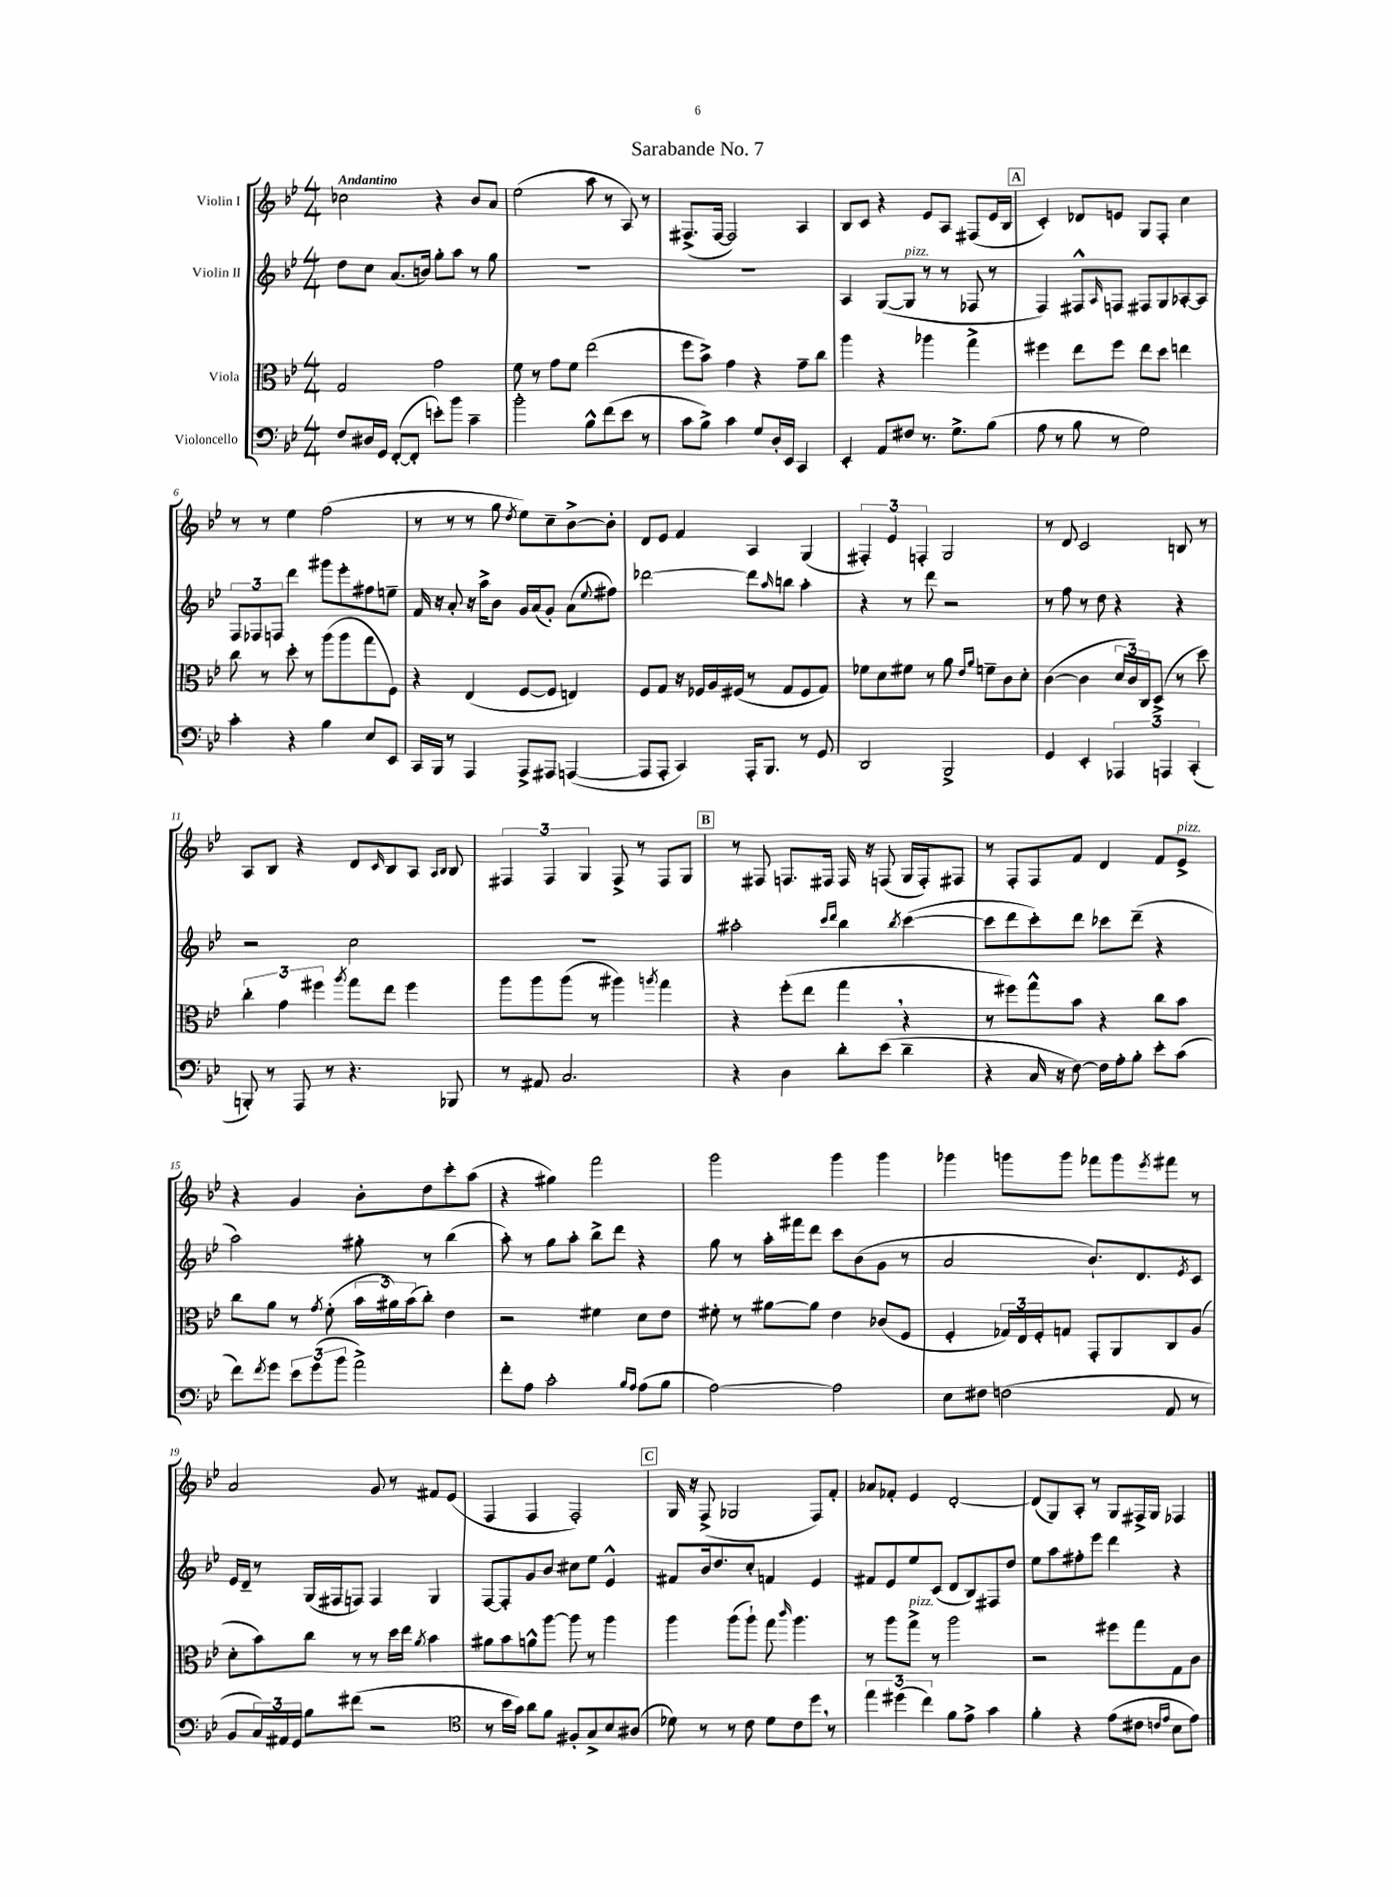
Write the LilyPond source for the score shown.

\header { title = "Sarabande No. 7" }
<<
\new StaffGroup <<
\new Staff = "s0" \with { instrumentName = "Violin I" } {
    \clef treble \key bes \major \numericTimeSignature \time 4/4 \tempo "Andantino"
    ces''2 r4 bes'8 a'8 |
    ees''2( a''8 r8 a8) r8 |
    fis8.->( fis16~ fis2) a4 |
    bes8 c'8 r4 ees'8 a8 fis8( ees'16 bes16 |
    \mark \markup { \box "A" } c'4-.) des'8 e'8 g8 f8-. c''4 |
    r8 r8 ees''4 f''2( |
    r8 r8 r8 g''8 \acciaccatura { d''8 } ees''8) c''8-- bes'8~-> bes'8-. |
    d'8 ees'8 f'4 a4 g4( |
    \tuplet 3/2 { fis4-.) ees'4 f4-. } g2 |
    r8 d'8 c'2 b8 r8 |
    a8 bes8 r4 d'8 \grace { c'16 } bes8 a8 \grace { a16 bes16 } bes8 |
    \tuplet 3/2 { fis4 fis4 g4 } fis8-> r8 fis8 g8 |
    \mark \markup { \box "B" } r8 fis8 f8. fis16 fis16 r16 f8( g16 f16-.) fis8 |
    r8 f8-. f8 f'8 d'4 f'8 ees'8->^\markup { \italic "pizz." } |
    r4 g'4 bes'8-. d''8 c'''8-. a''8( |
    r4 gis''4) f'''2 |
    g'''2 g'''4 g'''4 |
    ges'''4 g'''8 g'''8 fes'''8 g'''8 \acciaccatura { ees'''8 } fis'''8 r8 |
    a'2 g'8 r8 fis'8 ees'8( |
    f4 f4 f2-.) |
    \mark \markup { \box "C" } g16 r16 f8->( ges2 f8) f'8-. |
    aes'8 fes'8-. ees'4 d'2~-. |
    d'8( g8) a8-. r8 g8 fis16-> g16 fes4 \bar "|." |
}
\new Staff = "s1" \with { instrumentName = "Violin II" } {
    \clef treble \key bes \major \numericTimeSignature \time 4/4
    d''8 c''8 a'8.( b'16) g''8-. a''8 r8 g''8 |
    R1 |
    R1 |
    a4 g8~( g8^\markup { \italic "pizz." } r8 r8 fes8 r8 |
    \mark \markup { \box "A" } f4) fis8-^ \grace { a16 } f8 fis8 g8 aes8~-. aes8 |
    \tuplet 3/2 { f8 fes8 f8 } d'''4 gis'''8 ees'''8-. fis''8 e''8-- |
    f'16 r16 a'8-. r16 a''16-> bes'8 g'16 a'16( g'8-.) a'8( \appoggiatura { ees''8 } fis''8) |
    des'''2~ des'''8 \grace { a''16 } b''8 a''4-. |
    r4 r8 d'''8 r2 |
    r8 f''8 r8 d''8 r4 r4 |
    r2 c''2 |
    R1 |
    \mark \markup { \box "B" } ais''2-. \grace { c'''16 d'''16 } bes''4 \acciaccatura { bes''8 } c'''4~( |
    c'''8 d'''8 c'''8-.) d'''8 ces'''8 d'''8--( r4 |
    a''2) gis''8-. r8 bes''4( |
    a''8-.) r8 g''8 a''8-. bes''8-> d'''8 r4 |
    g''8 r8 a''16-. fis'''16 d'''8 c'''8 bes'8( g'8 r8 |
    a'2 bes'8.-!) d'8. \acciaccatura { ees'8 } c'8 |
    ees'16 d'16-- r8 g16( fis16 f8) f4 g4 |
    f8~ f8-. g'8 bes'8 cis''8 ees''8 ees'4-^ |
    \mark \markup { \box "C" } fis'8 bes'16 d''8. c''8-. f'4 ees'4 |
    fis'8 ees'8 ees''8 c'8( d'8 bes8) fis8 d''8 |
    ees''8 a''8 fis''8-. ees'''8 d'''4 r4 \bar "|." |
}
\new Staff = "s2" \with { instrumentName = "Viola" } {
    \clef alto \key bes \major \numericTimeSignature \time 4/4
    g2 g'2 |
    f'8 r8 g'8 f'8 ees''2( |
    f''8 bes'8->) g'4 r4 g'8-- c''8 |
    a''4 r4 aes''4 g''4-> |
    \mark \markup { \box "A" } fis''4 ees''8 fis''8 ees''8 d''8 e''4 |
    c''8 r8 d''8-. r8 a''8( a''8 g''8 f8) |
    r4 ees4( f8~ f8 e4) |
    f8 g8 r16 fes16 a16 fis16( r8 g8 fis8 g8) |
    fes'8 d'8 fis'8 r8 a'8 \grace { ees'16 a'16 } f'8-- c'8 d'8-. |
    c'4~( c'4 \tuplet 3/2 { d'16 c'16) c16 } d8->( r8 d''8) |
    \tuplet 3/2 { c''4-. g'4 fis''4 } \acciaccatura { a''8 } g''8 ees''8 fis''4 |
    a''8 a''8 a''8( r8 ais''4) \acciaccatura { a''8 } g''4 |
    \mark \markup { \box "B" } r4 f''8-.( ees''8 g''4 \breathe r4 |
    r8 fis''8) g''8-^ bes'8 r4 c''8 bes'8 |
    c''8 a'8 r8 \acciaccatura { g'8 } f'8-.( \tuplet 3/2 { bes'16 ais'16) bes'16( } c''8-.) ees'4 |
    r2 fis'4 d'8 ees'8 |
    fis'8-. r8 ais'8~ ais'8 ees'4 ces'8( f8 |
    f4-. \tuplet 3/2 { ges16) ees16 f16-. } g8 g,8-. a,8 c8 a8( |
    d'8-. bes'8) c''8 r8 r8 d''16 ees''16 \acciaccatura { a'8 } bes'4 |
    ais'8 bes'8 a'8-^ a''8~ a''8 r8 a''4 |
    \mark \markup { \box "C" } a''4 a''8( a''8-!) g''8 \grace { c'''16 } a''4. |
    r8 a''8 g''8->^\markup { \italic "pizz." } r8 a''2 |
    r2 fis''8 g''8 g8 c'8 \bar "|." |
}
\new Staff = "s3" \with { instrumentName = "Violoncello" } {
    \clef bass \key bes \major \numericTimeSignature \time 4/4
    f8 dis16 g,16 f,8~-.( f,8-. e'8-.) bes'8 c'4-- |
    bes'2-. bes8-^ f'8( ees'8 r8 |
    c'8 bes8->) c'4 g8 d16-. ees,16 c,4 |
    ees,4-. a,8 fis8 r8. g8.-> bes8( |
    \mark \markup { \box "A" } a8 r8 bes8 r8 g2) |
    c'4-. r4 bes4 ees8 ees,8 |
    c,16 bes,,16 r8 a,,4 a,,8-> ais,,8 a,,4~( |
    a,,8 a,,8-. c,4) a,,16-. bes,,8. r8 g,8 |
    d,2 bes,,2-> |
    g,4 ees,4-. \tuplet 3/2 { aes,,4 a,,4 c,4-.( } |
    b,,8-.) r8 a,,8 r8 r4. bes,,8 |
    r8 ais,8 c2. |
    \mark \markup { \box "B" } r4 d4 d'8-. ees'8( d'4-- |
    r4 c16 r16 f8~) f16 a16-. bes8-. ees'8-. c'8( |
    f'8) \acciaccatura { f'8 } g'8 \tuplet 3/2 { ees'8 g'8( bes'8 } a'2->) |
    f'8-. a8 c'2-. \grace { bes16 a16 } a8( bes8 |
    a2~) a2 |
    ees8 fis8 f2( a,8 r8 |
    bes,8 \tuplet 3/2 { c16) ais,16 g,16 } bes8 fis'8( r2 |
    \clef tenor r8 bes'16 g'16) a'8 f'8 fis8-. g8-> bes8 ais8( |
    \mark \markup { \box "C" } des'8) r8 r8 c'8 des'8 c'8 d''8 \breathe r8 |
    \tuplet 3/2 { ees''4 dis''4( c''4) } f'8 ees'8-> g'4 |
    f'4-. r4 ees'8( cis'8 \grace { c'16 ees'16 } bes8 ees'8) \bar "|." |
}
>>
>>
